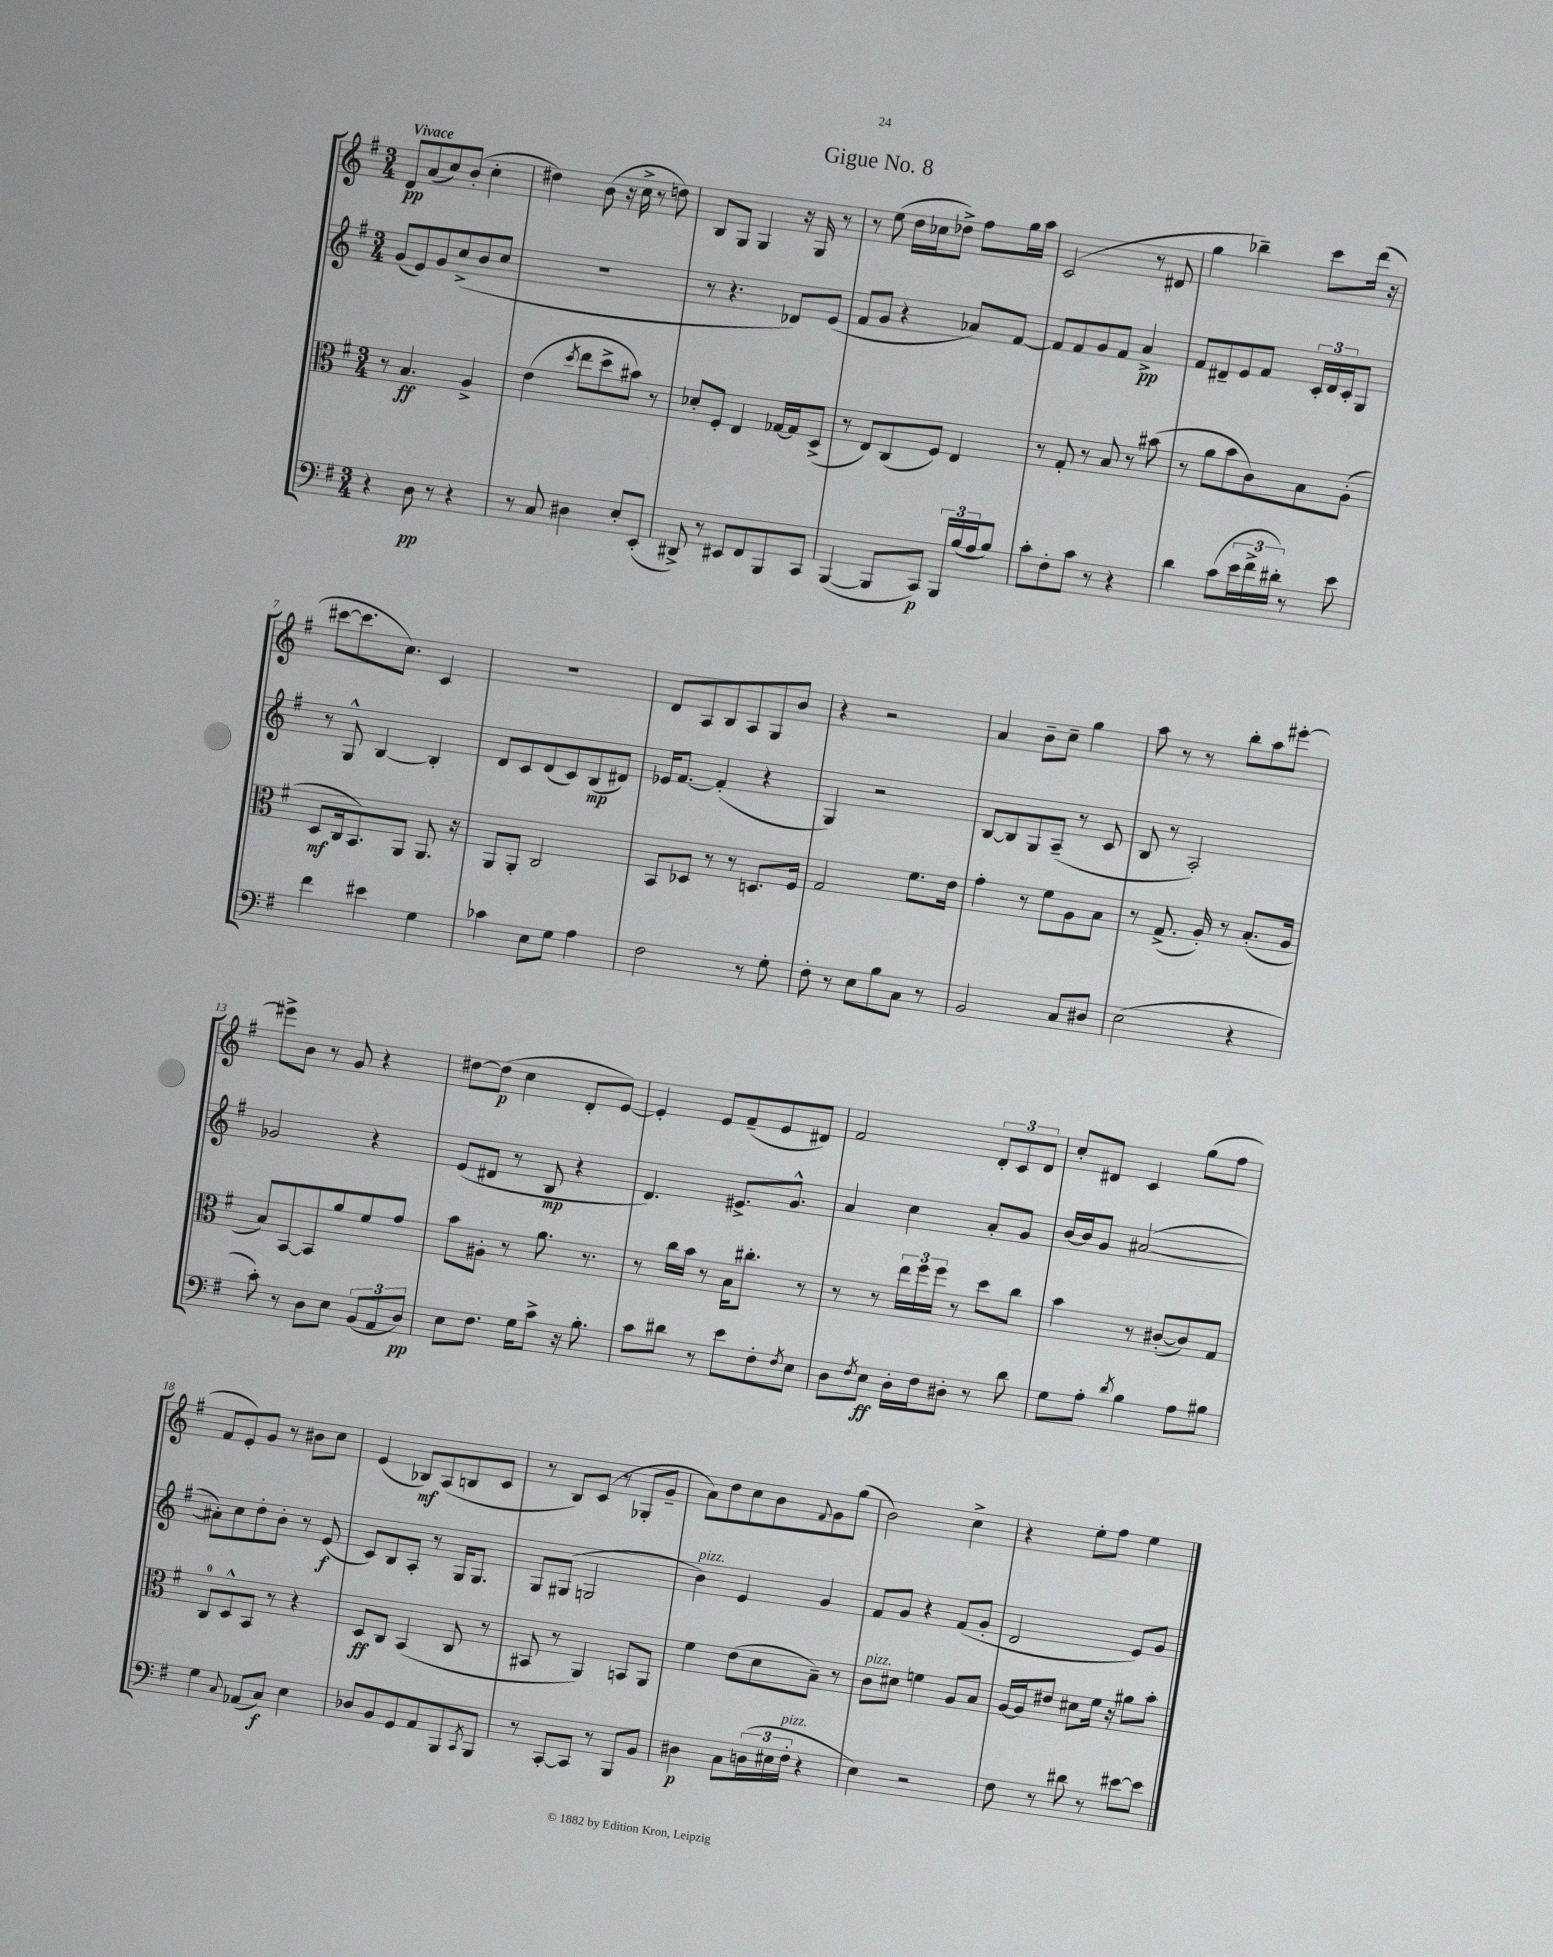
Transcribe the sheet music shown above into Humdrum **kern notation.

**kern	**kern	**kern	**kern
*staff4	*staff3	*staff2	*staff1
*clefF4	*clefC3	*clefG2	*clefG2
*k[f#]	*k[f#]	*k[f#]	*k[f#]
*M3/4	*M3/4	*M3/4	*M3/4
4r	8r	(8g	8d
.	4.B	8e)	(8a
8D	.	8g	8cc)
8r	.	(8cc^	(8b'
4r	4A^	8b	4cc'
.	.	8cc	.
=	=	=	=
8r	(4e	2.r	4dd#)
8C	.	.	.
.	8qdd	.	.
4D#	8ee	.	(8b
.	8dd^	.	16r
.	.	.	16cc^
8E'	8b#)	.	8r
(8EE'	8r	.	8dd)
=	=	=	=
8DD#^)	8d-'	8r	8B
8r	8F#'	4.r	8G
8EE#	4E	.	4G
8FF#	.	.	.
8BBB	[16G-	8d-)	16r
.	16G-]	.	16G
8CC	(8D^	(8e	8r
=	=	=	=
([4BBB	8r	8f#	8r
.	8E)	8g	(8ee
8BBB]	(8C	4r	16dd
.	.	.	16cc-
8CC)	8F#)	.	8dd-^)
24BBB	4E	8a-)	8ff#
(24B	.	.	.
24A	.	.	.
8B)	.	[8f#	16gg
.	.	.	16aa
=	=	=	=
8c'	8r	8f#]	(2c
8F#'	8G'	8f#	.
8c	8r	8g	.
8r	8B	8f#	.
4r	8r	4a^	8r
.	(8b#	.	8d#
=	=	=	=
4d	8r	8f#	4gg
.	8a	8d#~	.
(8c	8b	8e	4bb-~)
24e	8c)	8f#	.
24f#^	.	.	.
24d#')	.	.	.
8r	8B	24c'	8ccc
.	.	24d#	.
.	.	24c'	.
8e	(8A'	8G	(16ddd
.	.	.	16r
=	=	=	=
4f#	8D	8r	[8ccc#
.	16C	8G^^	8.ccc#]
.	8.BB)	.	.
4e#	.	[4B	.
.	.	.	8.cc)
.	8AA	.	.
4G	8.AA	4B']	4c
.	16r	.	.
=	=	=	=
4c-	8AA	8d	2.r
.	8AA'	8c	.
8E	2C	(8d	.
8G	.	8c)	.
4A	.	(8B	.
.	.	8d#)	.
=	=	=	=
2F#	8BB	16e-	8d
.	.	[8.f#	.
.	8D-	.	8A
.	8r	(4f#']	8B
.	8r	.	8A
8r	8.D	4r	8G
8G'	.	.	8b
.	16F#	.	.
=	=	=	=
8F#'	2G	4G)	4r
8r	.	.	.
8E	.	2r	2r
8B	.	.	.
8C	8.f#	.	.
8r	.	.	.
.	16e	.	.
=	=	=	=
2BB	4g'	[8B	4a
.	.	8B]	.
.	8r	8G	8b~
.	8f#	(8A~	8cc~
8C	8A	8r	4gg
8D#	8B	8c	.
=	=	=	=
(2E	8r	8B	8aa
.	(8.G^	8r	8r
.	.	2A')	8r
.	16A')	.	.
.	8r	.	8bb'
4r	(8.B'	.	8aa
.	.	.	[8eee#'
.	16A	.	.
=	=	=	=
8c')	8B)	2g-	8eee#^]
8r	[8BB	.	8b
8D	8BB]	.	8r
8E	8a	.	8g
(12BB	8f#	4r	4r
12AA	.	.	.
.	8g	.	.
12D)	.	.	.
=	=	=	=
8E	8b	(8e	[8dd#
8.F#	8A#'	8d#	(8dd#]
.	8r	8r	4cc
16G	.	.	.
8c^	8.a	8B	.
16r	.	4r	8d'
8.B'	8.r	.	.
.	.	.	[8e)
=	=	=	=
8c	8r	4.d)	4e']
8d#	16cc	.	.
.	16b	.	.
8r	8r	.	8e
8e	16B	8.e#^	(8f#~
.	8.cc#'	.	.
8F#'	.	.	8e
.	.	8.g^^	.
8qF#	.	.	.
8E	8r	.	8d#)
=	=	=	=
8D	8r	4a	2f#
8qF#	.	.	.
8E	8r	.	.
16D'	24ee	4cc	.
.	24ff#	.	.
16F#	.	.	.
.	24ff#	.	.
8D#'	8r	.	.
8r	8dd	8a'	12d'
.	.	.	12c
8d	8cc	8g	.
.	.	.	12d
=	=	=	=
8G	4b	[16b	8cc'
.	.	16b]	.
8A'	.	8g	8d#
8qd	.	.	.
4B	8r	([2a#	4c
.	([8c#'	.	.
8A	8c#])	.	(8gg
8B#	8G	.	8ff#
=	=	=	=
4G	8C	8a#'])	8f#
.	8D^^	8cc	8e')
8qqC	.	.	.
(8AA-	8BB	8dd'	8g
8C)	8r	8b'	8r
4E	4r	8r	8b#
.	.	(8e	8cc
=	=	=	=
8D-	8D	8c)	(4e
8BB	8C	8B	.
8GG	(4BB	8A'	8B-)
8AA	.	8r	(8A
8BBB	8C	16G	8B
.	.	8.G	.
8qCC	.	.	.
8BBB	8r	.	8c
=	=	=	=
8r	8BB#	8G	8r
[8CC'	8r	(8G#	8B)
8CC]	4AA)	2G	(8c
8r	.	.	8r
8BBB	8BB	.	8G-'
8BB	8AA	.	8g~
=	=	=	=
4D#	4f#	4b)	8a)
.	.	.	8dd
8C	(8e	4e	8cc
(24D	8d	.	8b
24E#	.	.	.
24F#'	.	.	.
.	.	.	8qqf#
4r	8B~)	4g	8g
.	8r	.	(8gg
=	=	=	=
4E)	8c	8f#	2b)
.	8d#	8g	.
2r	4f	4r	.
.	8A	(8f#	4cc^
.	8B	8g'	.
=	=	=	=
8F#	[16A	2d	4r
.	16A]	.	.
8r	8e#	.	.
8d#	8d#	.	8ee'
8r	16f#	.	8ff#
.	16r	.	.
[8e#	8a#	8e)	4ee
8e#]	8b'	8g	.
==	==	==	==
*-	*-	*-	*-
